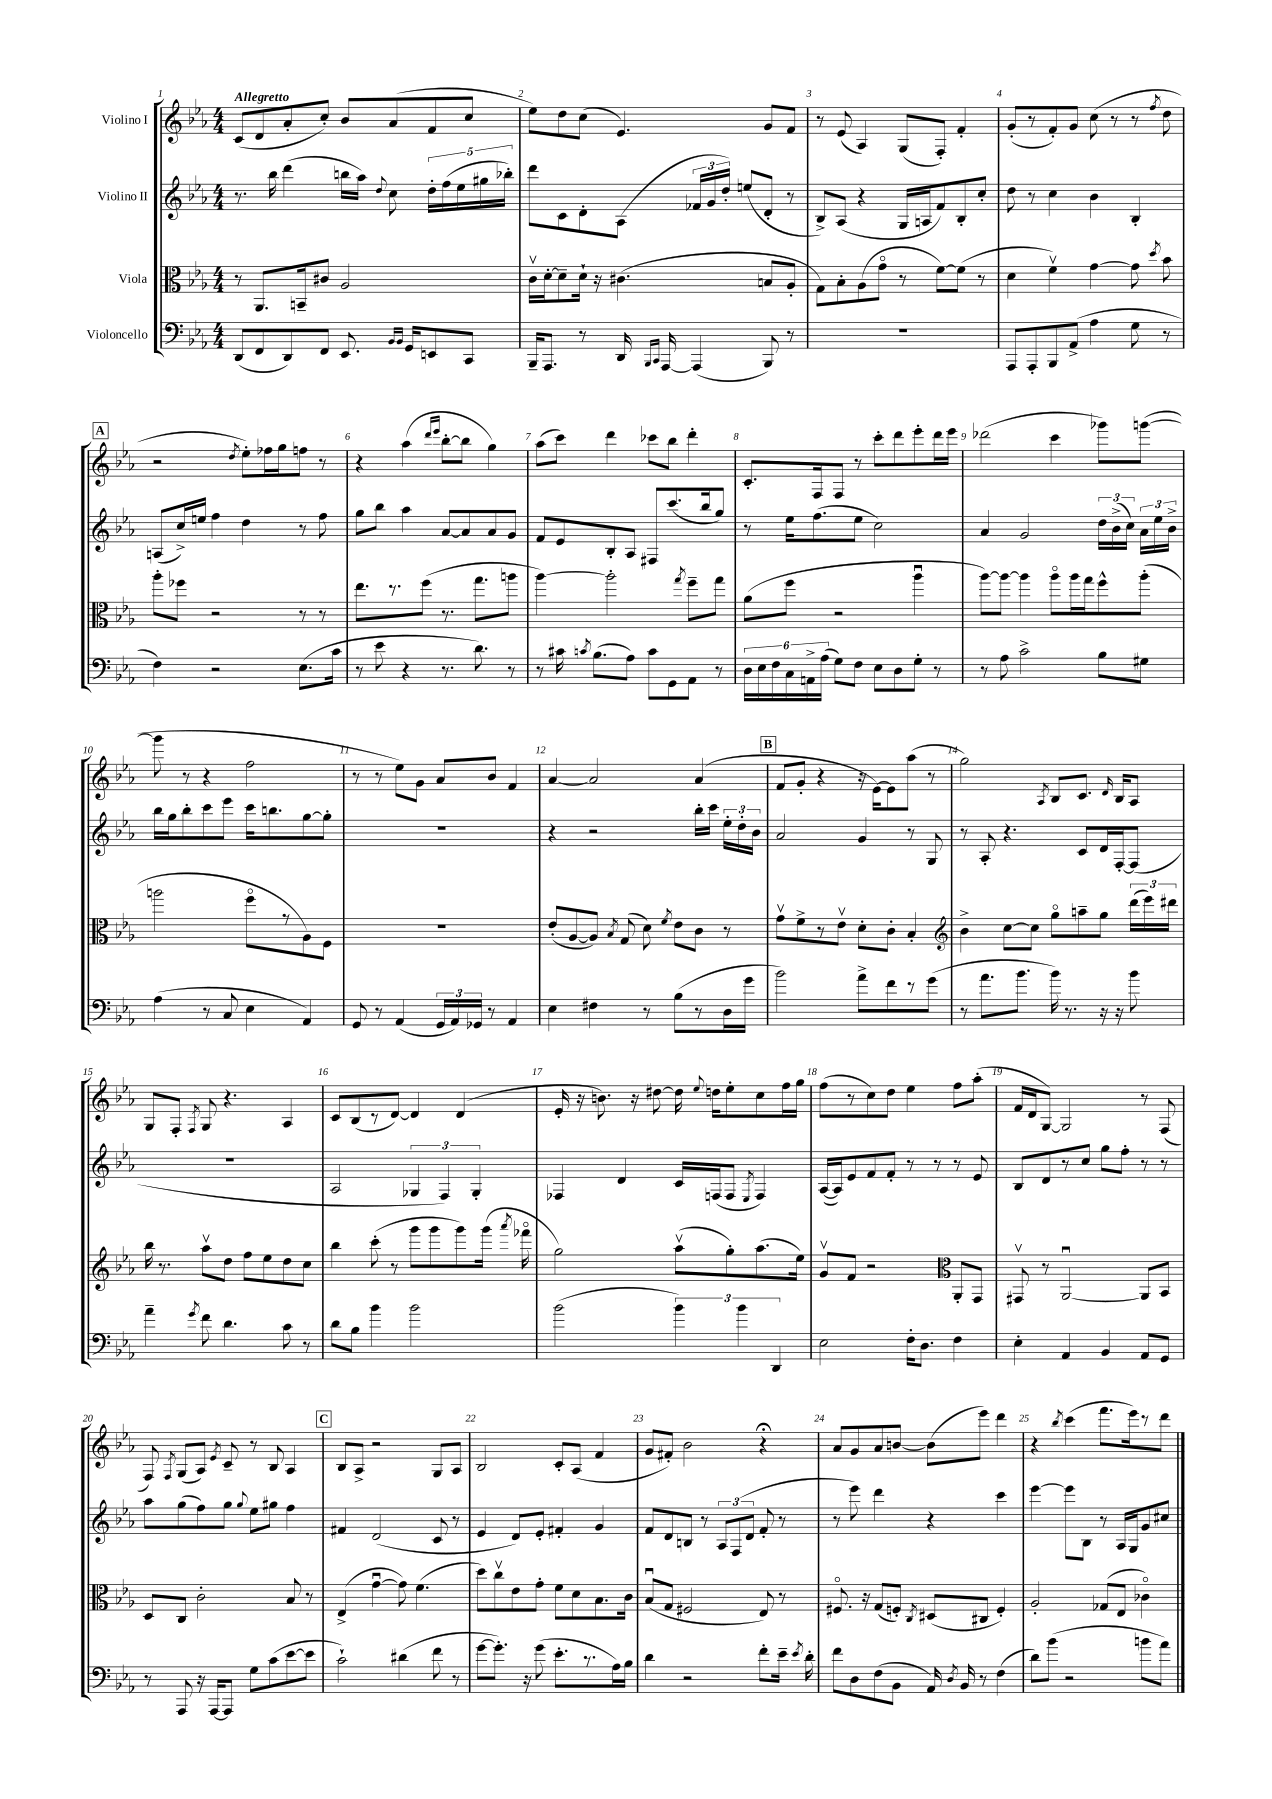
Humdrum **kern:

**kern	**kern	**kern	**kern
*part4	*part3	*part2	*part1
*staff4	*staff3	*staff2	*staff1
*I"Violoncello	*I"Viola	*I"Violino II	*I"Violino I
*clefF4	*clefC3	*clefG2	*clefG2
*k[b-e-a-]	*k[b-e-a-]	*k[b-e-a-]	*k[b-e-a-]
*M4/4	*M4/4	*M4/4	*M4/4
=1	=1	=1	=1
!	!	!	!LO:TX:a:B:t=Allegretto
(8DD/L	8r	8.r	(8c/L
8FF/	8.AA-/L	.	8d/
.	.	16bb-\	.
8DD/)	.	(4ddd\	8a-'/
.	16BBn~/k	.	.
8FF/J	8c#X/J	.	8cc'/J)
8.EE-/	2A-/	16bbn\LL	8b-/L
.	.	16aa-\JJ)	.
.	.	8qqdd/	.
.	.	8cc\	(8a-/
16qqBB-/LL	.	.	.
16qqBB-/JJ	.	.	.
16GG/KL	.	.	.
8EEn/	.	20dd'\LL	8f/
.	.	(20ff\	.
.	.	20ee-\	.
8CC/J	.	.	8cc/J
.	.	20gg#X\	.
.	.	20bb-X'\JJ)	.
=2	=2	=2	=2
16BBB-~/KL	16cv\LL	8ddd\L	8ee-\L)
8.AAA-/J	[16d'\J	.	.
.	8d~\]	8c\	8dd\
8r	16d`\Jk	8d'\	(8cc\J
.	16r	.	.
16DD/	(4.c#X\	(8A-\J	4.e-/)
16qqBBB-/LL	.	.	.
16qqCC/JJ	.	.	.
[16AAA-/	.	.	.
(4AAA-/]	.	24f-X/LL	.
.	.	24g/	.
.	.	24dd'/JJ)	.
.	.	(8een/L	.
8BBB-/)	8Bn/L	8d'/J	8g/L
8r	8A-'/J	8r	8f/J
=3	=3	=3	=3
1r	8G\L)	8B-^/L)	8r
.	8B-'\	(8A-/J	(8e-/
.	(8A-\	4r	4A-/)
.	8g\J	.	.
.	8r	16G/LL	(8G/L
.	.	16An/J	.
.	[8f\L)	8f/)	8F'/J)
.	(8f\J]	8B-'/	4f'/
.	8r	8cc'/J	.
=4	=4	=4	=4
8AAA-/L	4d\	8dd\	(8g'/L
8AAA-'/	.	8r	8r
8BBB-/	4fv\)	4cc\	8f'/)
(8AA-^/J	.	.	8g/J
4A-\	[4g\	4b-\	(8cc\
.	.	.	8r
8G\	8g\]	4B-'/	8r
.	8qdd/	.	8qff/
8r	8b-\	.	8dd\
!!LO:LB:g=z
!!LO:REH:place=s1:t=A
=5	=5	=5	=5
4F\)	8aa-'\L	(8An/L	2r
.	8ff-X\J	16cc^/L)	.
.	.	16een/JJ	.
2r	2r	4ff\	.
.	.	.	8qdd/
.	.	4dd\	8ee-'\L)
.	.	.	16ff-X\L
.	.	.	16gg\J
(8.E-\L	8r	8r	8ffn\J
.	8r	8ff\	8r
16c\Jk	.	.	.
=6	=6	=6	=6
8r	8.ee-\L	8gg\L	4r
8e-\	.	8bb-\J	.
.	8.r	.	.
4r	.	4aa-\	(4aa-\
.	(8ff\J	.	.
.	.	.	16qqddd/LL
.	.	.	16qqeee-/JJ
8.r	8.r	[8a-/L	[8bb-'\L
.	.	8a-/]	8bb-\J]
8.d\)	8.gg\L	.	.
.	.	8a-/	4gg\)
8r	8aan\J	8g/J	.
=7	=7	=7	=7
8r	[4aa-\)	8f/L	(8aa-\L
16c#X\	.	8e-/	8ccc\J)
8qcn/	.	.	.
(8.B-\L	.	.	.
.	2aa-'\]	8B-'/	4ddd\
8A-\J)	.	8A-/J	.
8c\L	.	8F#X/L	8ccc-X\L
8GG\	.	(8.ccc/	8bb-\J
.	8qgg/	.	.
8AA-\J	8ff~\L	.	4ddd'\
.	.	16bb-/k	.
8r	8gg\J	8gg/J)	.
=8	=8	=8	=8
24D\LL	(8a-\L	8r	8.c'/L
24E-\	.	.	.
24F\	.	.	.
24C\	8ff\J	16ee-\KL	.
24AAn^\	.	.	.
.	.	(8.ff\	16F/k
(24A-\JJ	.	.	.
8G\L)	2r	.	8F/J
8F\J	.	8ee-\J	8r
8E-\L	.	2cc\)	8ccc'\L
8D\	.	.	8ddd\
8G'\J	4aa-u\	.	8eee-'\
8r	.	.	16ddd\L
.	.	.	16eee-\JJ
=9	=9	=9	=9
8r	[8aa-\L)	4a-/	(2ddd-X\
8A-\	8aa-\J_	.	.
2c^\	4aa-\]	2g/	.
.	8aa-\L	.	4ccc\
.	16aa-\L	.	.
.	16gg\J	.	.
8B-\L	8ff^^\	24dd\LL	8ggg-X\L)
.	.	(24b-^\	.
.	.	24cc\JJ)	.
8G#X\J	(8aa-'\J	24a-\LL	([8gggn\J
.	.	24ee-\	.
.	.	24b-^\JJ	.
!!LO:LB:g=z
=10	=10	=10	=10
(4A-\	2aan\	16bb-\LL	8ggg\]
.	.	16gg\J	.
.	.	8bb-'\	8r
8r	.	8ccc\	4r
8C/	.	8eee-\J	.
4E-\	8ff\L	16ccc\KL	2ff\
.	.	8.bbn\	.
.	8r	.	.
4AA-/)	8A-\)	[8gg\	.
.	8F\J	8gg'\J]	.
=11	=11	=11	=11
8GG/	1r	1r	8r
8r	.	.	8r
(4AA-/	.	.	8ee-\L)
.	.	.	8g\J
24GG/LL	.	.	8a-/L
24AA-/)	.	.	.
24GG-X/JJ	.	.	.
8r	.	.	8b-/J
4AA-/	.	.	4f/
=12	=12	=12	=12
4E-\	(8e-'/L	4r	[4a-/
.	[8A-/	.	.
4F#X\	8A-/J])	2r	2a-/]
.	8qB-/	.	.
.	(8G/	.	.
8r	8d\)	.	.
.	8qf/	.	.
(8B-\L	8e-\L	.	.
8r	8c\J	16bb-'\LL	(4a-/
.	.	16ccc\JJ	.
16D\L	8r	24ee-'\LL	.
.	.	24dd'\	.
16g\JJ	.	.	.
.	.	24b-\JJ	.
!!LO:REH:place=s1:t=B
=13	=13	=13	=13
2b-\)	8gv\L	2a-/	8f/L
.	8f^\	.	8g'/J
.	8r	.	4r
.	8e-v\J	.	.
8a-^\L	8d'\L	4g/	16r
.	.	.	[16e-\KL)
8f\	8c'\J	.	8e-\]
8r	4B-'/	8r	(8aa-\J
(8g\J	.	8G/	8r
=14	=14	=14	=14
*	*clefG2	*	*
8r	4b-^\	8r	2gg\)
8.a-\L	.	8A-'/	.
.	[8cc\L	4.r	.
8.b-\J	.	.	.
.	8cc\J]	.	.
.	.	.	8qA-/
16b-\)	8gg\L	.	8B-/L
8.r	.	.	.
.	8aan~\	8c/L	8.c/J
16r	8gg\J	16d/L	.
.	.	.	16qqd/
16r	.	[16F'/J	16B-/KL
8b-\	(24ddd\LL	(8F/J]	8A-/J
.	24eee-\)	.	.
.	24ddd#X\JJ	.	.
!!LO:LB:g=z
=15	=15	=15	=15
4a-~\	16bb-\	1r	8G/L
.	8.r	.	.
.	.	.	8F'/J
8qg/	.	.	8qF/
8f\	8aa-v\L	.	8G/
4.d\	8dd\J	.	4.r
.	8ff\L	.	.
.	8ee-\	.	.
8c\	8dd\	.	4A-/
8r	8cc\J	.	.
=16	=16	=16	=16
8d\L	4bb-\	2A-/	8c/L
8B-\J	.	.	(8B-/
4b-\	(8ccc'\	.	8r
.	8r	.	[8d/J)
2b-\	8ggg\L	6G-X/	4d/]
.	8ggg\	.	.
.	.	6F/)	.
.	8ggg\)	.	(4d/
.	.	6G-'/	.
.	(16ggg\Jk	.	.
.	8qaaa-/	.	.
.	16fff-X\	.	.
=17	=17	=17	=17
(2b-\	2gg\)	4F-X/	16e-'/
.	.	.	16r
.	.	.	8.bn\)
.	.	4d/	.
.	.	.	16r
.	.	.	[8dd#X\
6b-\)	(8aa-v\L	16c/LL	16dd#\]
.	.	.	8qqee-/
.	.	(16Fn/J	16ddn\KL
.	8gg'\)	8F/J	8ee-'\
6b-\	.	.	.
.	.	8qE-/	.
.	(8.aa-\	4F/)	8cc\
6DD/	.	.	.
.	.	.	16ff\L
.	16ee-\Jk)	.	16gg\JJ
=18	=18	=18	=18
2E-\	8gv/L	([16A-/LL	(8ff\L
.	.	16A-/J])	.
.	8f/J	8e-/	8r
.	2r	8f/	8cc\)
.	.	8f'/J	8dd\J
16F'\KL	.	8r	4ee-\
8.D\J	.	.	.
.	.	8r	.
*	*clefC3	*	*
4F\	8AA-'/L	8r	8ff\L
.	8GG/J	8e-/	(8aa-'\J
=19	=19	=19	=19
4E-'\	8GG#Xv/	8B-/L	16f/LL
.	.	.	16d/J
.	8r	8d/	[8G/J)
4AA-/	[2AA-u/	8r	2G/]
.	.	8cc/J	.
4BB-/	.	8gg\L	.
.	.	8ff'\J	.
8AA-/L	8AA-/L]	8r	8r
8GG/J	8BB-/J	8r	(8F/
!!LO:LB:g=z
=20	=20	=20	=20
8r	8D/L	8aa-\L	8F/)
.	.	.	8qF/
8AAA-/	8C/J	(8gg\	(8G/L
16r	2c'\	8ff\)	8A-/J)
[16AAA-/KL	.	.	.
.	.	.	8qe-/
8AAA-/J]	.	8gg\J	8c~/
.	.	8qqgg/	.
8G\L	.	8ee-\L	8r
(8c\	.	8gg#X\J	8B-/
[8e-\	8B-/	4ff\	4A-/
8e-\J]	8r	.	.
!!LO:REH:place=s1:t=C
=21	=21	=21	=21
2c`\)	(4E-^/	4f#X/	8B-/L
.	.	.	8A-^/J
.	[4gu\	(2d/	2r
(4d#X\	8g\])	.	.
.	(4.f\	.	.
8f\	.	8c/	8G/L
8r	.	8r	8A-/J
=22	=22	=22	=22
[8g\L	8dd\L)	4e-/	2B-/
8.g'\J])	8ccv\	.	.
.	8e-\	8d/L)	.
16r	.	.	.
(8g\	8g'\J	8e-'/J	.
8.e-'\L	8f\L	4f#X'/	8c'/L
.	8d\	.	(8A-/J
8.r	.	.	.
.	8.B-\	4g/	4f/
16A-\L)	.	.	.
16B-\JJ	16c\Jk	.	.
=23	=23	=23	=23
4d\	(8B-u/L	8f/L	8g/L
.	8G/J	8d/	8f#X'/J)
2r	2F#X/	8Bn/J	2b-\
.	.	8r	.
.	.	12A-/L	.
.	.	(12F/	.
.	.	12d/J	.
8f'\L	8E-/)	8f'/	4r;<
16e-~\Jk	8r	8r	.
8qe-/	.	.	.
16d'\	.	.	.
=24	=24	=24	=24
8f\L	8.F#X/	8r	8a-/L
8D\	.	8eee-\)	8g/
.	16r	.	.
(8F\	(8G/L	4ddd\	8a-/
8BB-\J	8Fn'/J)	.	[8bn/J
.	8qC/	.	.
16AA-/)	(8D#X/L	4r	(8b\L]
8qD/	.	.	.
16BB-/	.	.	.
8r	8C#X/J	.	8eee-\J)
(4F\	4F'/)	4ccc\	4ddd\
=25	=25	=25	=25
8d\L)	2A-'/	[4eee-\	4r
(8b-\J	.	.	.
.	.	.	8qbb-/
2r	.	8eee-\L]	(4ccc\
.	.	8B-\J	.
.	(8G-X/L	8r	8.fff\L
.	8E-/J	16A-/LL	.
.	.	16G/J	16eee-\k)
8bn\L	4c-X\)	8g/	8r
8a-\J)	.	8cc#X/J	8ddd\J
==	==	==	==
*-	*-	*-	*-
